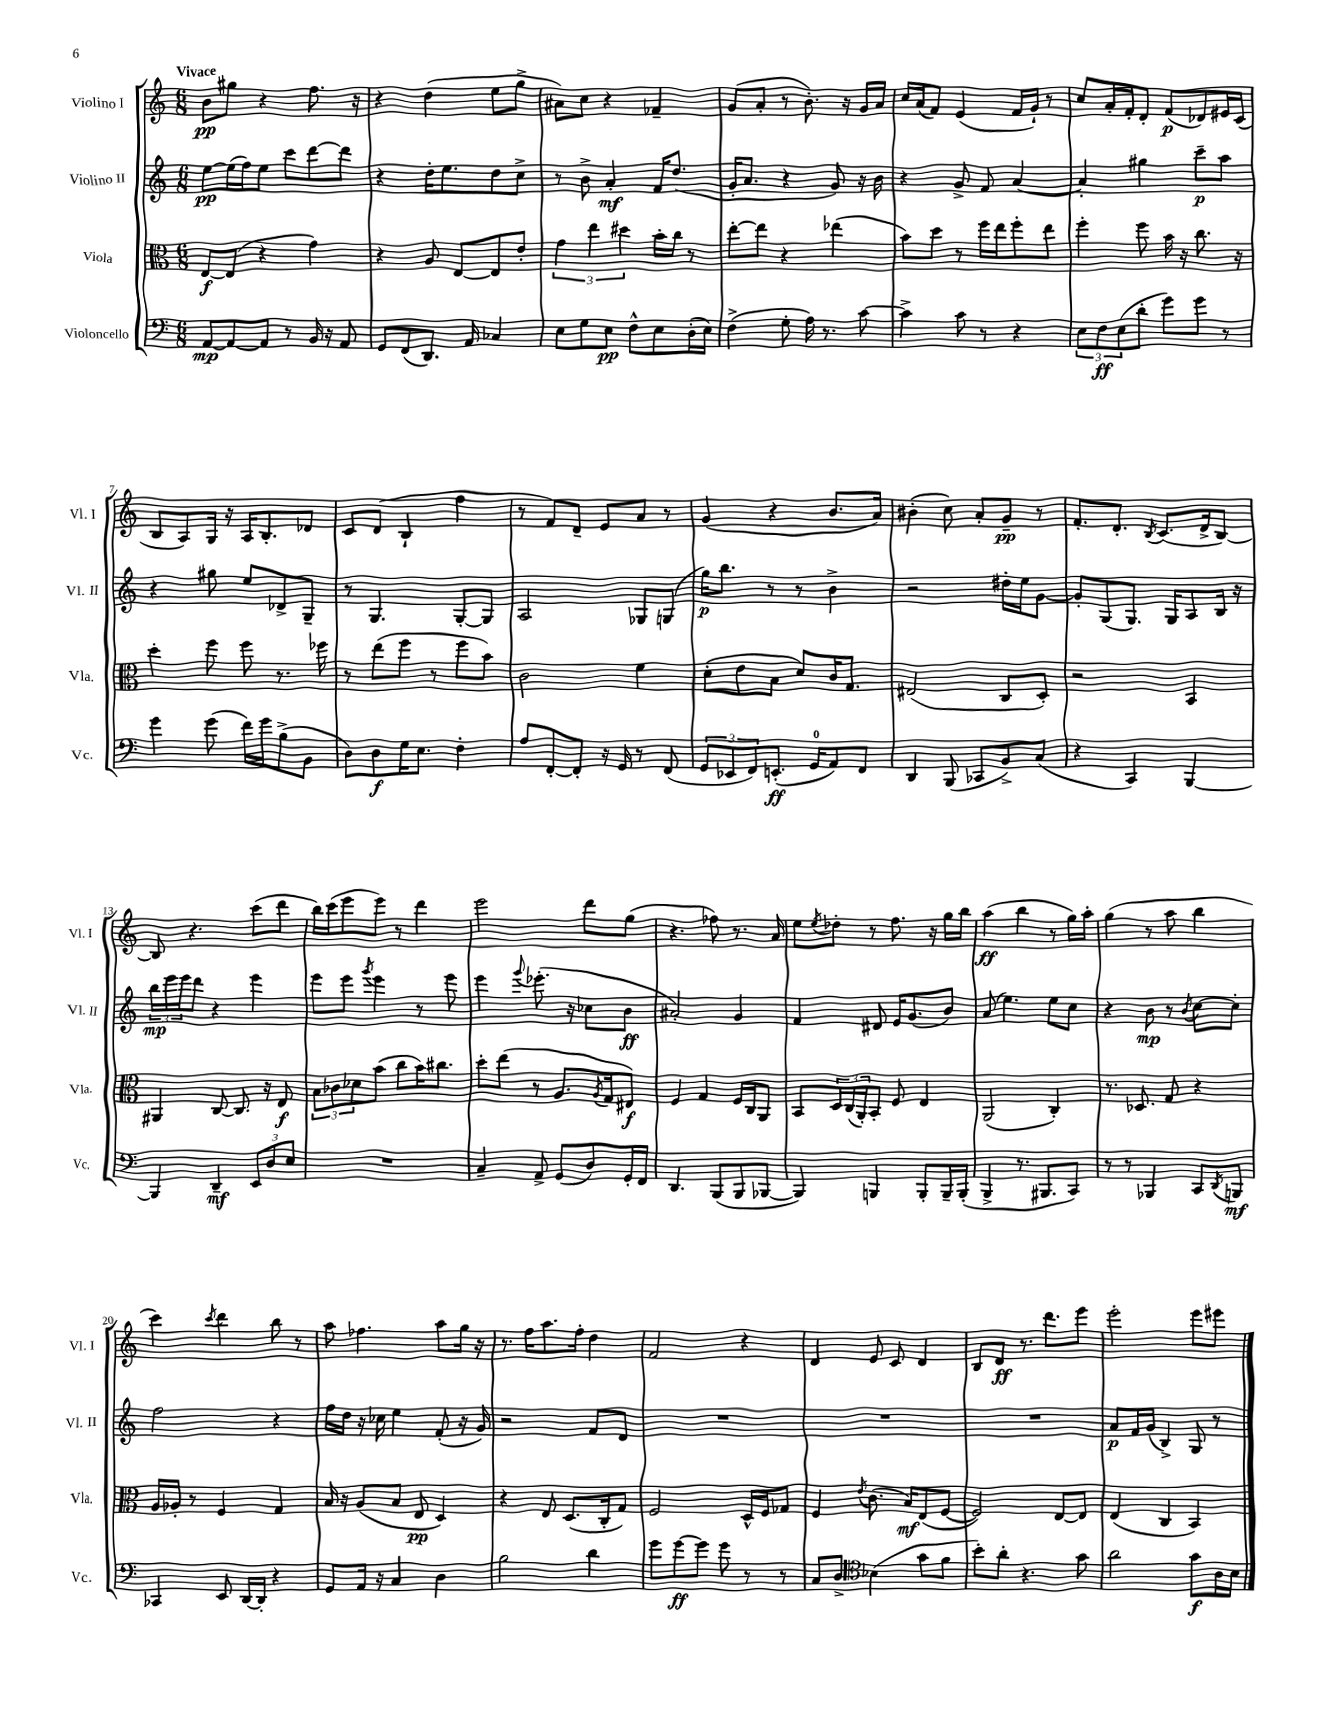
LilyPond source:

<<
\new StaffGroup <<
\new Staff = "s0" \with { instrumentName = "Violino I" shortInstrumentName = "Vl. I" } {
    \clef treble \key c \major \numericTimeSignature \time 6/8 \tempo "Vivace"
    b'8\pp gis''8 r4 f''8. r16 |
    r4 d''4( e''8 g''8-> |
    ais'8) c''8 r4 fes'4-- |
    g'8( a'8-. r8 b'8.-.) r16 g'16 a'16 |
    c''16 a'16( f'8) e'4( f'16 g'16-!) r8 |
    c''8 a'16-. f'16-. d'8-. f'8\p( des'8) eis'16 c'16( |
    b8 a8) g16 r16 a16 b8.-. des'8 |
    c'8 d'8( b4-! f''4 |
    r8 f'8) d'8-- e'8 a'8 r8 |
    g'4( r4 b'8. a'16) |
    bis'4-.( c''8) a'8-. g'8--\pp r8 |
    f'8.-. d'8.-. \acciaccatura { b8 } c'8.( d'16-> b8~) |
    b8 r4. c'''8( d'''8 |
    b''16) c'''16( e'''8 e'''8) r8 d'''4 |
    e'''2 d'''8 g''8( |
    r4. fes''8) r8. a'16 |
    e''8 \acciaccatura { e''8 } des''8-. r8 f''8. r16 g''16 b''16 |
    a''4\ff( b''4 r8 g''16) a''16-. |
    g''4( r8 a''8 b''4 |
    c'''4) \acciaccatura { c'''8 } d'''4 b''8 r8 |
    a''8 fes''4. a''8 g''16 r16 |
    r8. f''16 a''8. f''16-. d''4 |
    f'2 r4 |
    d'4 e'8 c'8 d'4 |
    b8 d'8\ff r8. d'''8. e'''8 |
    e'''2-. e'''8 eis'''8 \bar "|." |
}
\new Staff = "s1" \with { instrumentName = "Violino II" shortInstrumentName = "Vl. II" } {
    \clef treble \key c \major \numericTimeSignature \time 6/8
    e''8~\pp e''16( f''16) e''8 c'''8 d'''8~ d'''8 |
    r4 d''16-. e''8. d''8 c''8-> |
    r8 b'8-> a'4-.\mf f'16 d''8.( |
    g'16-. a'8. r4 g'8) r16 b'16 |
    r4 g'8-> f'8 a'4~ |
    a'4-. gis''4 c'''8--\p a''8 |
    r4 gis''8 e''8 des'8-> g8-- |
    r8 g4. g8~-. g8 |
    a2 ges8 g8( |
    g''16\p) b''8. r8 r8 b'4-> |
    r2 dis''16-. e''16 g'8~ |
    g'8-. g8( g8.) g16 a8 b16 r16 |
    \tuplet 3/2 { b''16\mp e'''16 e'''16 } d'''8 r4 e'''4 |
    e'''8 e'''8 \acciaccatura { g'''8 } e'''4 r8 e'''8 |
    e'''4 \appoggiatura { g'''8 } ees'''8.-.( r16 ces''8 b'8\ff |
    ais'2-.) g'4 |
    f'4 dis'8 e'16 g'8.( b'8) |
    a'8( e''4.) e''8 c''8 |
    r4 b'8\mp r8 \acciaccatura { b'8 } c''8~ c''8-. |
    f''2 r4 |
    f''16 d''16 r16 ces''16 e''4 f'8-.( r16 g'16) |
    r2 f'8 d'8 |
    R2. |
    R2. |
    R2. |
    a'8\p f'16 g'16( b4->) g8 r8 \bar "|." |
}
\new Staff = "s2" \with { instrumentName = "Viola" shortInstrumentName = "Vla." } {
    \clef alto \key c \major \numericTimeSignature \time 6/8
    e8~\f e8( r4 g'4) |
    r4 a8 e8~ e8 e'8-. |
    \tuplet 3/2 { g'4 e''4 dis''4 } b'16-. c''16 r8 |
    e''8~-. e''8 r4 ees''4( |
    b'8) d''8 r8 f''16 e''16 f''8-. e''8 |
    f''4-. f''8 b'16 r16 c''8. r16 |
    d''4-. f''8 f''8 r8. fes''16 |
    r8 e''8( f''8 r8 f''8 b'8) |
    c'2 f'4 |
    d'8-.( e'8 b8 d'8) c'16 g8. |
    eis2( c8 d8-.) |
    r2 b,4 |
    ais,4 c8~ c8. r16 e8\f |
    \tuplet 3/2 { b8 ces'8 des'8 } b'8( c''8 b'16) cis''8. |
    d''8-. e''8( r8 a8. \acciaccatura { a8 } g16 eis8\f) |
    f4 g4 f16 c16 a,8 |
    b,8 \tuplet 3/2 { d16 c16( a,16-.) } b,8-. f8 e4 |
    a,2( c4-.) |
    r8. des8. g8 r4 |
    a16 aes16-. r8 f4 g4 |
    b16 r16 a8( b8 e8\pp d4) |
    r4 e8 d8.( c16-. g8) |
    f2 d16-^ f16 ges8 |
    f4 \acciaccatura { e'8 } c'8.( b16\mf) e8( f8~ |
    f2) e8~ e8 |
    e4( c4 b,4) \bar "|." |
}
\new Staff = "s3" \with { instrumentName = "Violoncello" shortInstrumentName = "Vc." } {
    \clef bass \key c \major \numericTimeSignature \time 6/8
    a,8~\mp a,8~ a,8 r8 b,16 r16 a,8 |
    g,8 f,8( d,8.) a,16 ces4 |
    e8 g8 e8\pp f8-^ e8 d16-.( e16) |
    f4->( g8-. a16) r8. c'8~ |
    c'4-> c'8 r8 r4 |
    \tuplet 3/2 { e8 f8\ff e8( } d'8-. g'8) g'8 r8 |
    g'4 g'8( f'16) g'16 b8->( b,8 |
    d8) d8\f g16 e8. f4-. |
    a8 f,8~-. f,8-. r16 g,16 r8 f,8( |
    \tuplet 3/2 { g,8 ees,8 f,8) } e,8.-.\ff( g,16-0 a,8) f,8 |
    d,4 b,,8( ces,8 b,8->) c8( |
    r4 c,4) b,,4~ |
    b,,4 d,4--\mf \tuplet 3/2 { e,8 d8 e8 } |
    R2. |
    c4-- a,8-> g,8( d8) g,16-. f,16 |
    d,4. b,,8( b,,8 bes,,8~ |
    bes,,4) b,,4 b,,8-. b,,16-- b,,16-.( |
    b,,4-> r8. bis,,8. c,8) |
    r8 r8 bes,,4 c,8 \acciaccatura { d,8 } b,,8\mf |
    ces,4 e,8 d,16~ d,16-. r4 |
    g,8 a,16 r16 c4 d4 |
    b2 d'4 |
    g'8 g'8~\ff g'8 g'8 r8 r8 |
    c8 d8-> \clef tenor bes4( g'8 f'8 |
    b'8-.) a'8-. r4. g'8 |
    a'2 g'8\f a16 b16 \bar "|." |
}
>>
>>
